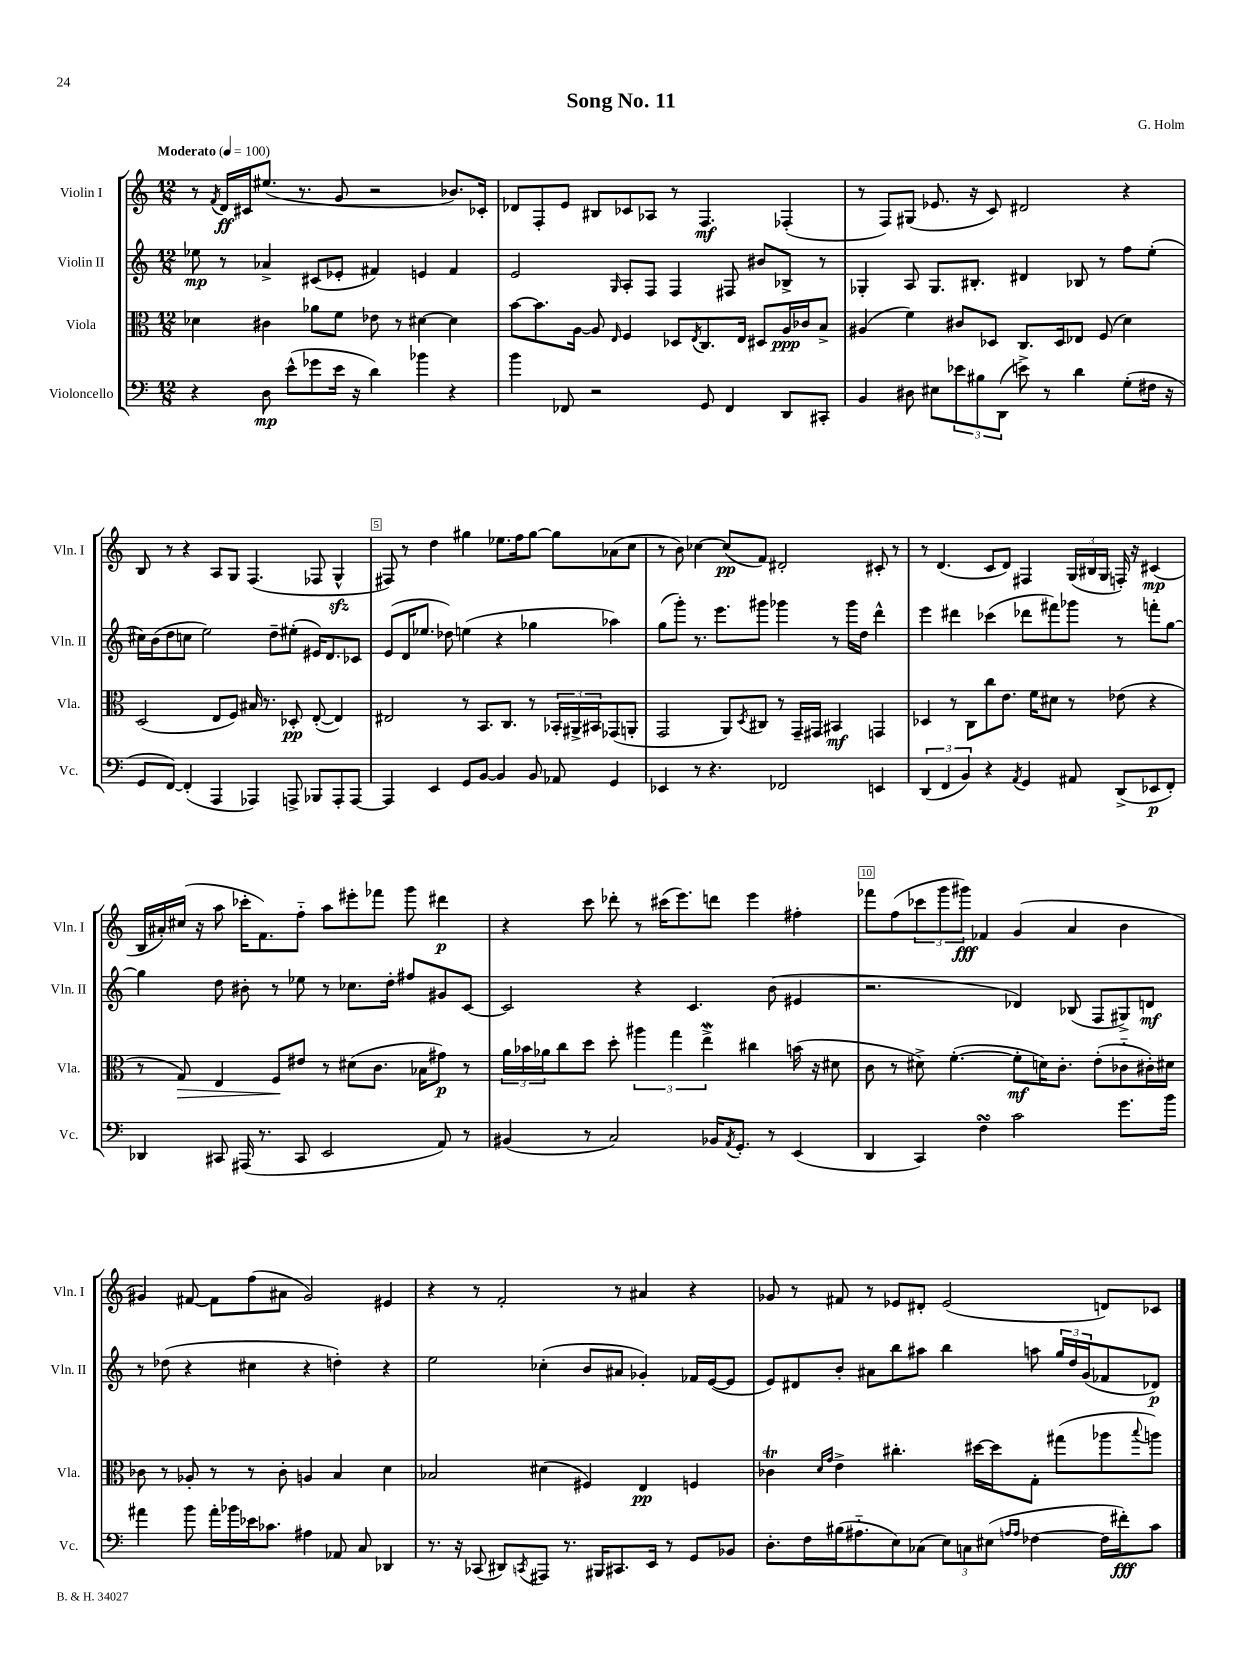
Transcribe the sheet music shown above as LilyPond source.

\header { title = "Song No. 11" composer = "G. Holm" }
<<
\new StaffGroup <<
\new Staff = "s0" \with { instrumentName = "Violin I" shortInstrumentName = "Vln. I" } {
    \clef treble \key c \major \numericTimeSignature \time 12/8 \tempo "Moderato" 4 = 100
    r8 \acciaccatura { f'8 } d'16\ff cis'16 eis''8.( r8. g'8 r2 bes'8.) ces'16-. |
    des'8 f8-. e'8 bis8 ces'8 aes8 r8 f4.\mf fes4-.( |
    r8 f8) gis8( ees'8. r16 c'8) dis'2 r4 |
    b8 r8 r4 a8 g8 f4.( fes8 g4-^\sfz |
    fis8) r8 d''4 gis''4 ees''8. f''16 gis''8~ gis''8 aes'8( c''8 |
    r8 b'8) ces''4~ ces''8\pp( f'8) dis'2-. cis'8-. r8 |
    r8 d'4.( c'8 d'8) fis4 \tuplet 3/2 { g16( bis16 g16 } f16-.) r16 cis'4\mp( |
    b16 ais'16-.) cis''16( r16 a''8 ces'''16-. f'8.) f''8-_ a''8 eis'''8-. fes'''8 g'''8 dis'''4\p |
    r4 c'''8 des'''8-. r8 cis'''16( e'''8.) d'''8 e'''4 fis''4-. |
    fes'''8 f''8( \tuplet 3/2 { ces'''8 g'''8 gis'''8\fff) } fes'4 g'4( a'4 b'4 |
    gis'4) fis'8~ fis'8 f''8( ais'8 gis'2) eis'4 |
    r4 r8 f'2-. r8 ais'4 r4 |
    ges'8 r8 fis'8 r8 ees'8 dis'8-. ees'2( d'8) ces'8 \bar "|." |
}
\new Staff = "s1" \with { instrumentName = "Violin II" shortInstrumentName = "Vln. II" } {
    \clef treble \key c \major \numericTimeSignature \time 12/8
    ees''8\mp r8 aes'4-> cis'8( ees'8-. fis'4) e'4 fis'4 |
    e'2 \grace { g16 } a8-. f8 f4 fis8 bis'8 bes8-> r8 |
    ges4-. a8 ges8. bis8.-. dis'4 bes8 r8 f''8 e''8-.( |
    cis''16) b'16( d''8 c''8 e''2) d''8-- eis''8-.( eis'16) d'8. ces'8 |
    e'8( d'16 ees''8. des''8) e''4( r4 ges''4 aes''4) |
    g''8( g'''8-.) r8. e'''8. gis'''8 ges'''4 r8 ges'''16 d''16 d'''4-^ |
    e'''4 dis'''4 ces'''4( des'''8 fis'''8) ges'''8 r8 f'''8-. g''8~ |
    g''4 d''8 bis'8-. r8 ees''8 r8 ces''8. d''16-. fis''8 gis'8 c'8~ |
    c'2 r4 c'4. b'8( eis'4 |
    r2. des'4) bes8( f8 gis8->) d'8\mf |
    r8 des''8( r4 cis''4 r4 d''4-.) r4 |
    e''2 ces''4-.( b'8 ais'8 ges'4-.) fes'16 e'16~( e'8 |
    e'8) dis'8 b'8-. ais'8 b''8 ais''8 b''4 a''8 \tuplet 3/2 { g''16 d''16 g'16( } fes'8 des'8\p) \bar "|." |
}
\new Staff = "s2" \with { instrumentName = "Viola" shortInstrumentName = "Vla." } {
    \clef alto \key c \major \numericTimeSignature \time 12/8
    des'4 cis'4 aes'8 f'8 ees'8 r8 dis'4~ dis'4 |
    b'8~ b'8. a16~ a8 \grace { e16 } f4 des8 \acciaccatura { e8 } c8. e16 dis8 a16\ppp ces'16 b8-> |
    ais4( f'4) cis'8 des8 c8. des16 ees8 f8( d'4) |
    d2( e8 f8) bis16 r8. des8-.\pp e8~-.( e4) |
    eis2 r8 b,8. c8. r8 \tuplet 3/2 { bes,16-. ais,16-> bis,16 } ges,8( a,8-. |
    g,2 a,8) \acciaccatura { d8 } cis8 r8 g,16-- gis,16 bis,4\mf g,4 |
    des4 r8 c8 c''8 e'8. f'16 dis'8 r8 ees'8( r4 |
    r8 g8\>) e4 f8\! eis'8 r8 dis'8( c'8. bes16 gis'8\p) r8 |
    \tuplet 3/2 { a'16 bes'16 aes'16 } c''8 d''8 d''8-. \tuplet 3/2 { ais''4 g''4 e''4->\mordent } cis''4 b'16( r16 dis'8 |
    c'8 r8 dis'8->) f'4.~-.( f'8-.\mf d'16) c'8.-. e'8-.( ces'8-_ cis'16-.) dis'16 |
    ces'8 r8 aes8-. r8 r8 ces'8-. a4 b4 d'4 |
    bes2 dis'4( fis4) e4\pp f4 |
    ces'4\trill \grace { d'16 g'16 } e'4-> cis''4.-. dis''16~ dis''16 g8-. gis''8( aes''8 \appoggiatura { b''8 } a''8) \bar "|." |
}
\new Staff = "s3" \with { instrumentName = "Violoncello" shortInstrumentName = "Vc." } {
    \clef bass \key c \major \numericTimeSignature \time 12/8
    r4 d8\mp e'8-^( ges'8 e'16 r16 d'4) bes'4 r4 |
    b'4 fes,8 r2 g,8 fes,4 d,8 cis,8-. |
    b,4 dis8 eis8 \tuplet 3/2 { ees'8 bis8 d,8( } e'8->) r8 d'4 g8-.( fis16 r16 |
    g,8 f,8~) f,4-.( a,,4 aes,,4) a,,8-> bes,,8 a,,8-. a,,8~ |
    a,,4 e,4 g,8 b,8~ b,4 b,8 aes,8 g,4 |
    ees,4 r8 r4. fes,2 e,4 |
    \tuplet 3/2 { d,4( f,4 b,4) } r4 \acciaccatura { a,8 } g,4 ais,8 d,8->( ees,8\p f,8-.) |
    des,4 cis,8 ais,,16( r8. cis,8 e,2 a,8) r8 |
    bis,4( r8 c2) bes,16 \acciaccatura { a,8 } g,8.-. r8 e,4( |
    d,4 c,4) f4\turn c'2 g'8. b'16 |
    ais'4 b'8 ais'16-. bes'16 ees'16 ces'8. ais4 aes,8 c8 des,4 |
    r8. r16 ces,8( dis,8) \acciaccatura { c,8 } ais,,8 r8. bis,,16 cis,8. e,16 r8 g,8 bes,8 |
    d8.-. f16 bis16( ais8.-_ e8) ces8( \tuplet 3/2 { e8) c8 eis8( } \grace { a16 a16 } fes4~ fes16 fis'16-.\fff) c'8 \bar "|." |
}
>>
>>
\layout { \context { \Score \override BarNumber.break-visibility = ##(#f #t #t) barNumberVisibility = #(every-nth-bar-number-visible 5) \override BarNumber.stencil = #(make-stencil-boxer 0.1 0.3 ly:text-interface::print) } }
